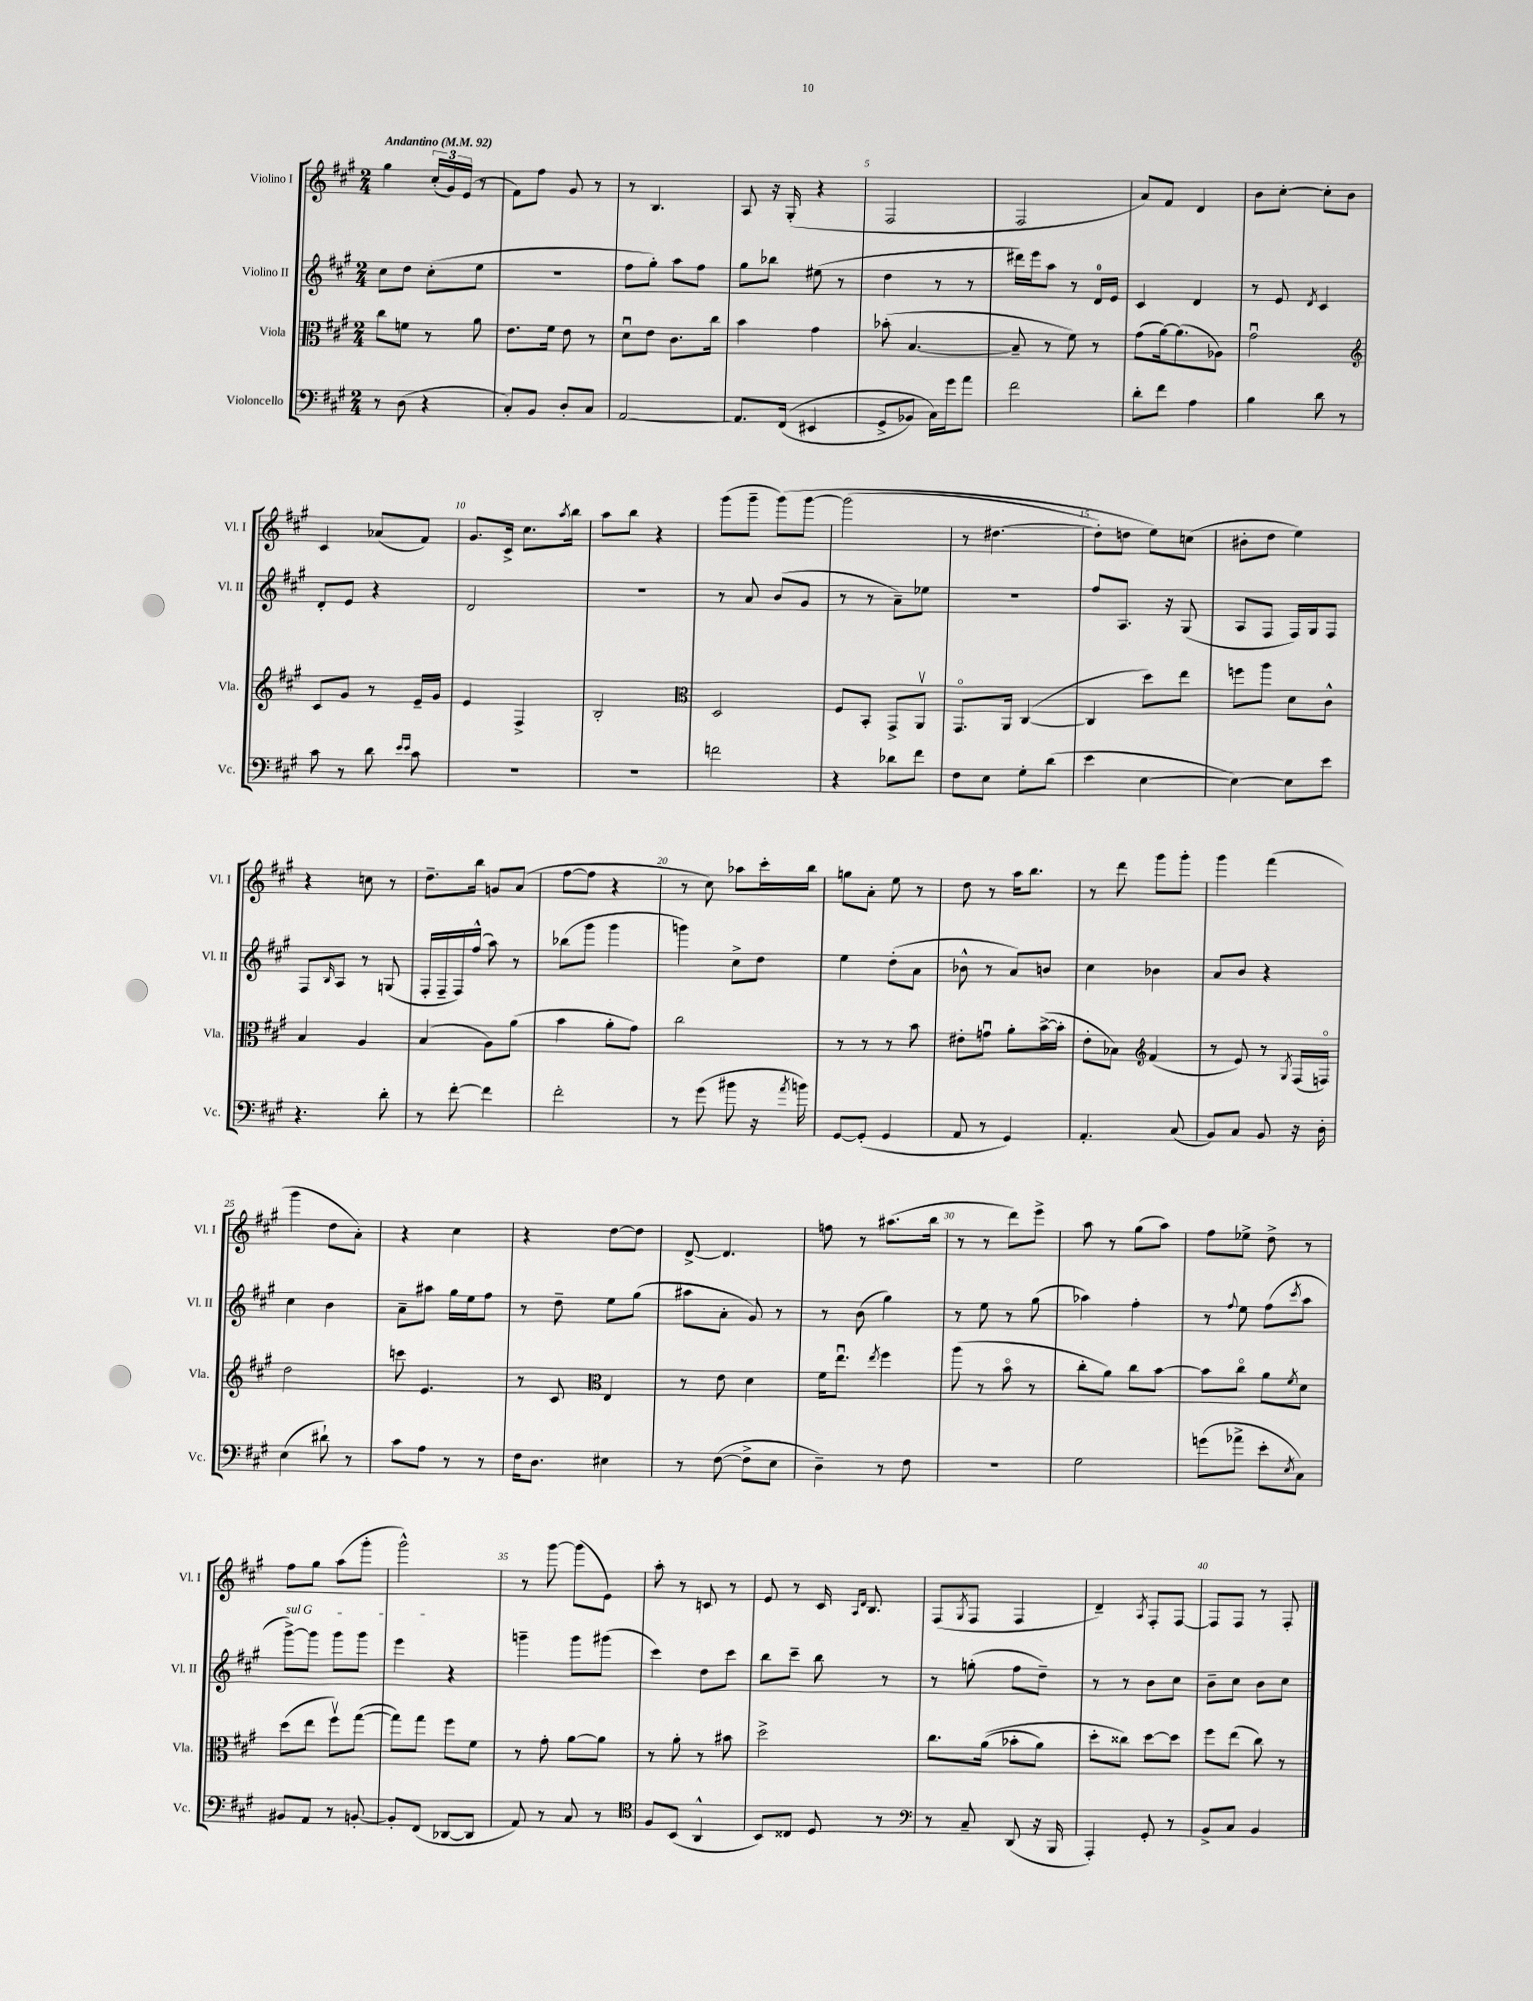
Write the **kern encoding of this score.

**kern	**kern	**kern	**kern
*staff4	*staff3	*staff2	*staff1
*clefF4	*clefC3	*clefG2	*clefG2
*k[f#c#g#]	*k[f#c#g#]	*k[f#c#g#]	*k[f#c#g#]
*M2/4	*M2/4	*M2/4	*M2/4
*MM92	*MM92	*MM92	*MM92
8r	8cc#	8cc#	4gg#
(8D	8f	8dd	.
4r	8r	(8cc#'	(24cc#'
.	.	.	24g#)
.	.	.	(24e
.	8a	8ee	8r
=	=	=	=
8C#')	8.e	2r	8f#)
8BB	.	.	8ff#
.	16f#	.	.
8D'	8e	.	8g#
8C#	8r	.	8r
=	=	=	=
[2AA	8du	8ff#	8r
.	8e	8gg#')	4.B
.	8.c#	8aa	.
.	.	8ff#	.
.	16cc#	.	.
=	=	=	=
8.AA]	4b	8gg#	8A
.	.	8bb-	16r
&((16FF#	.	.	(16G#'
4EE#	4g#	(8ee#	4r
.	.	8r	.
=	=	=	=
8GG#^	(8b-'	4dd	2F#
8BB-)	[4.B	.	.
16C#&)	.	8r	.
16g#	.	.	.
8a	.	8r	.
=	=	=	=
2f#	8B~]	16ddd#)	2F#
.	.	16eee	.
.	8r	8aa	.
.	8f#)	8r	.
.	8r	16d	.
.	.	16e	.
=	=	=	=
8d'	(8g#	4c#	8a)
8f#	[16a)	.	8f#
.	(8.a]	.	.
4A	.	4d	4d
.	8A-)	.	.
=	=	=	=
4B	2g#u	8r	8b
.	.	8e	[8cc#'
.	.	8qd	.
8d	.	4c#	8cc#']
8r	.	.	8b
=	=	=	=
*	*clefG2	*	*
8c#	8c#	8d'	4c#
8r	8g#	8e	.
8d	8r	4r	(8a-
16qqe	.	.	.
16qqe	.	.	.
8c#	16e~	.	8f#)
.	16g#	.	.
=	=	=	=
2r	4e	2d	8.g#
.	.	.	16c#^
.	4F#^	.	8.cc#
.	.	.	8qaa
.	.	.	16bb
=	=	=	=
2r	2B'	2r	8aa
.	.	.	8bb
.	.	.	4r
=	=	=	=
*	*clefC3	*	*
2f	2D	8r	(8ggg#
.	.	8a	8ggg#~
.	.	(8b	&(8ggg#)
.	.	8g#	[8ggg#
=	=	=	=
4r	8F#	8r	(2ggg#]
.	8BB'	8r	.
8d-	8GG#^	8a~)	.
8f#	8AAv	8ee-	.
=	=	=	=
8F#	8.GG#o	2r	8r
8E	.	.	[4.dd#
.	16AA	.	.
8G#'	([4C#	.	.
(8d	.	.	.
=	=	=	=
4e	4C#]	8ff#	8dd#'])
.	.	8.A	8dd
[4E	8dd)	.	8ee&)
.	.	16r	.
.	8ee	(8G#	(8cc
=	=	=	=
4E_)	8ff	8A	8b#'
.	8aa	8F#	8dd
8E]	8d	16F#)	4ee)
.	.	16G#	.
8e	8c#^^	8F#	.
=	=	=	=
4.r	4B	8F#	4r
.	.	16qqB	.
.	.	8A	.
.	4A	8r	8cc
8d'	.	(8G	8r
=	=	=	=
8r	(4B	16F#'	8.dd~
.	.	16F#~	.
[8f#'	.	16F#)	.
.	.	(16ff#^^	16bb
4f#]	8A)	8aa)	8g
.	(8a	8r	(8a
=	=	=	=
2f#'	4b	(8bb-	[8ff#
.	.	8ggg#	8ff#]
.	8a'	4ggg#	4r
.	8g#)	.	.
=	=	=	=
8r	2cc#	4ggg)	8r
(8g#	.	.	8cc#)
8b#	.	8cc#^	8aa-
16r	.	8dd	16ccc#'
8qa	.	.	.
16b)	.	.	16bb
=	=	=	=
[8GG#	8r	4ee	8gg
(8GG#']	8r	.	8a'
4GG#	8r	(8dd'	8ee
.	8b	8a	8r
=	=	=	=
8AA	8e#'	8b-^^	8dd
8r	8gu	8r	8r
4GG#)	8a'	8a)	16aa
.	.	.	8.bb
.	([16b^	8b	.
.	16b']	.	.
=	=	=	=
4.AA'	8e'	4cc#	8r
.	8B-)	.	8ddd
*	*clefG2	*	*
.	(4f#	4b-	8ggg#
(8C#	.	.	8ggg#'
=	=	=	=
8BB)	8r	8a	4ggg#
8C#	8e)	8b	.
8BB	8r	4r	(4fff#
.	8qG#	.	.
16r	(16F#	.	.
16D'	16Fo)	.	.
=	=	=	=
(4E	2dd	4cc#	4ggg#
8d#`)	.	4b	8dd
8r	.	.	8a')
=	=	=	=
8c#	8ccc	8a~	4r
8A	4.e	8aa#	.
8r	.	16gg#	4cc#
.	.	16ee	.
8r	.	8ff#	.
=	=	=	=
16F#	8r	8r	4r
8.D	.	.	.
.	8c#	8dd~	.
*	*clefC3	*	*
4E#	4E	8ee	[8dd
.	.	(8gg#	8dd]
=	=	=	=
8r	8r	8aa#	[8d^
([8F#	8e	8a'	4.d]
8F#^]	4d	8g#)	.
8E	.	8r	.
=	=	=	=
4D~)	16f#	8r	8ff
.	8.eeu	.	.
.	.	(8b	8r
.	8qee	.	.
8r	4ff#	4gg#)	(8.aa#
8F#	.	.	.
.	.	.	16bb
=	=	=	=
2r	(8aa	8r	8r
.	8r	8ee	8r
.	8bo	8r	8ddd)
.	8r	(8gg#	8eee^
=	=	=	=
2G#	8cc#'	4aa-)	8aa
.	8a)	.	8r
.	8cc#	4ff#'	(8gg#
.	[8b	.	8aa)
=	=	=	=
(8g	8b]	8r	8ff#
.	.	8qqff#	.
8a-^	8cc#o	8ee	8ee-^
8e'	8a	(8ff#	8dd^
8qE	8qf#	8qccc#	.
8C#)	8d	8aa	8r
=	=	=	=
8BB#	(8dd	[8ggg#^)	8ff#
8AA	8ee	8ggg#]	8gg#
8r	8ff#v)	8ggg#	(8aa
[8BB'	([8gg#	8ggg#	8ggg#'
=	=	=	=
8BB']	8gg#])	4eee	2ggg#^^)
(8FF#	8gg#	.	.
[8DD-	8ff#	4r	.
8DD-]	8f#	.	.
=	=	=	=
8AA)	8r	4ggg~	8r
8r	8g#'	.	[8ggg#
8C#	[8a	8ggg	(8ggg#]
8r	8a]	(8ggg#	8e)
=	=	=	=
*clefC4	*	*	*
8F#	8r	4ccc#)	8aa'
(8BB	8a'	.	8r
4AA^^	8r	8dd	8c
.	8b#	8ccc#	8r
=	=	=	=
8BB)	2dd^	8bb	8e
8C##	.	8ccc#~	8r
8D	.	8bb	16c#
.	.	.	16qqA
.	.	.	16qqd
.	.	.	8.B
8r	.	8r	.
=	=	=	=
*clefF4	*	*	*
8r	8.cc#	8r	(8F#
.	.	.	8qG#
8C#~	.	(8gg'	8F#
.	&((16a	.	.
(8DD	8b-'	8ff#	4F#
16r	8a)	8dd~)	.
16BBB	.	.	.
=	=	=	=
4AAA')	8dd'	8r	4d~)
.	8cc##&)	8r	.
.	.	.	8qA
8GG#'	[8dd	8b	8F#'
8r	8dd]	8cc#	[8F#
=	=	=	=
8BB^	8ff#	8b~	8F#]
8C#	(8ee	8cc#	8F#
4BB	8cc#)	8b	8r
.	8r	8cc#	8F#'
==	==	==	==
*-	*-	*-	*-
